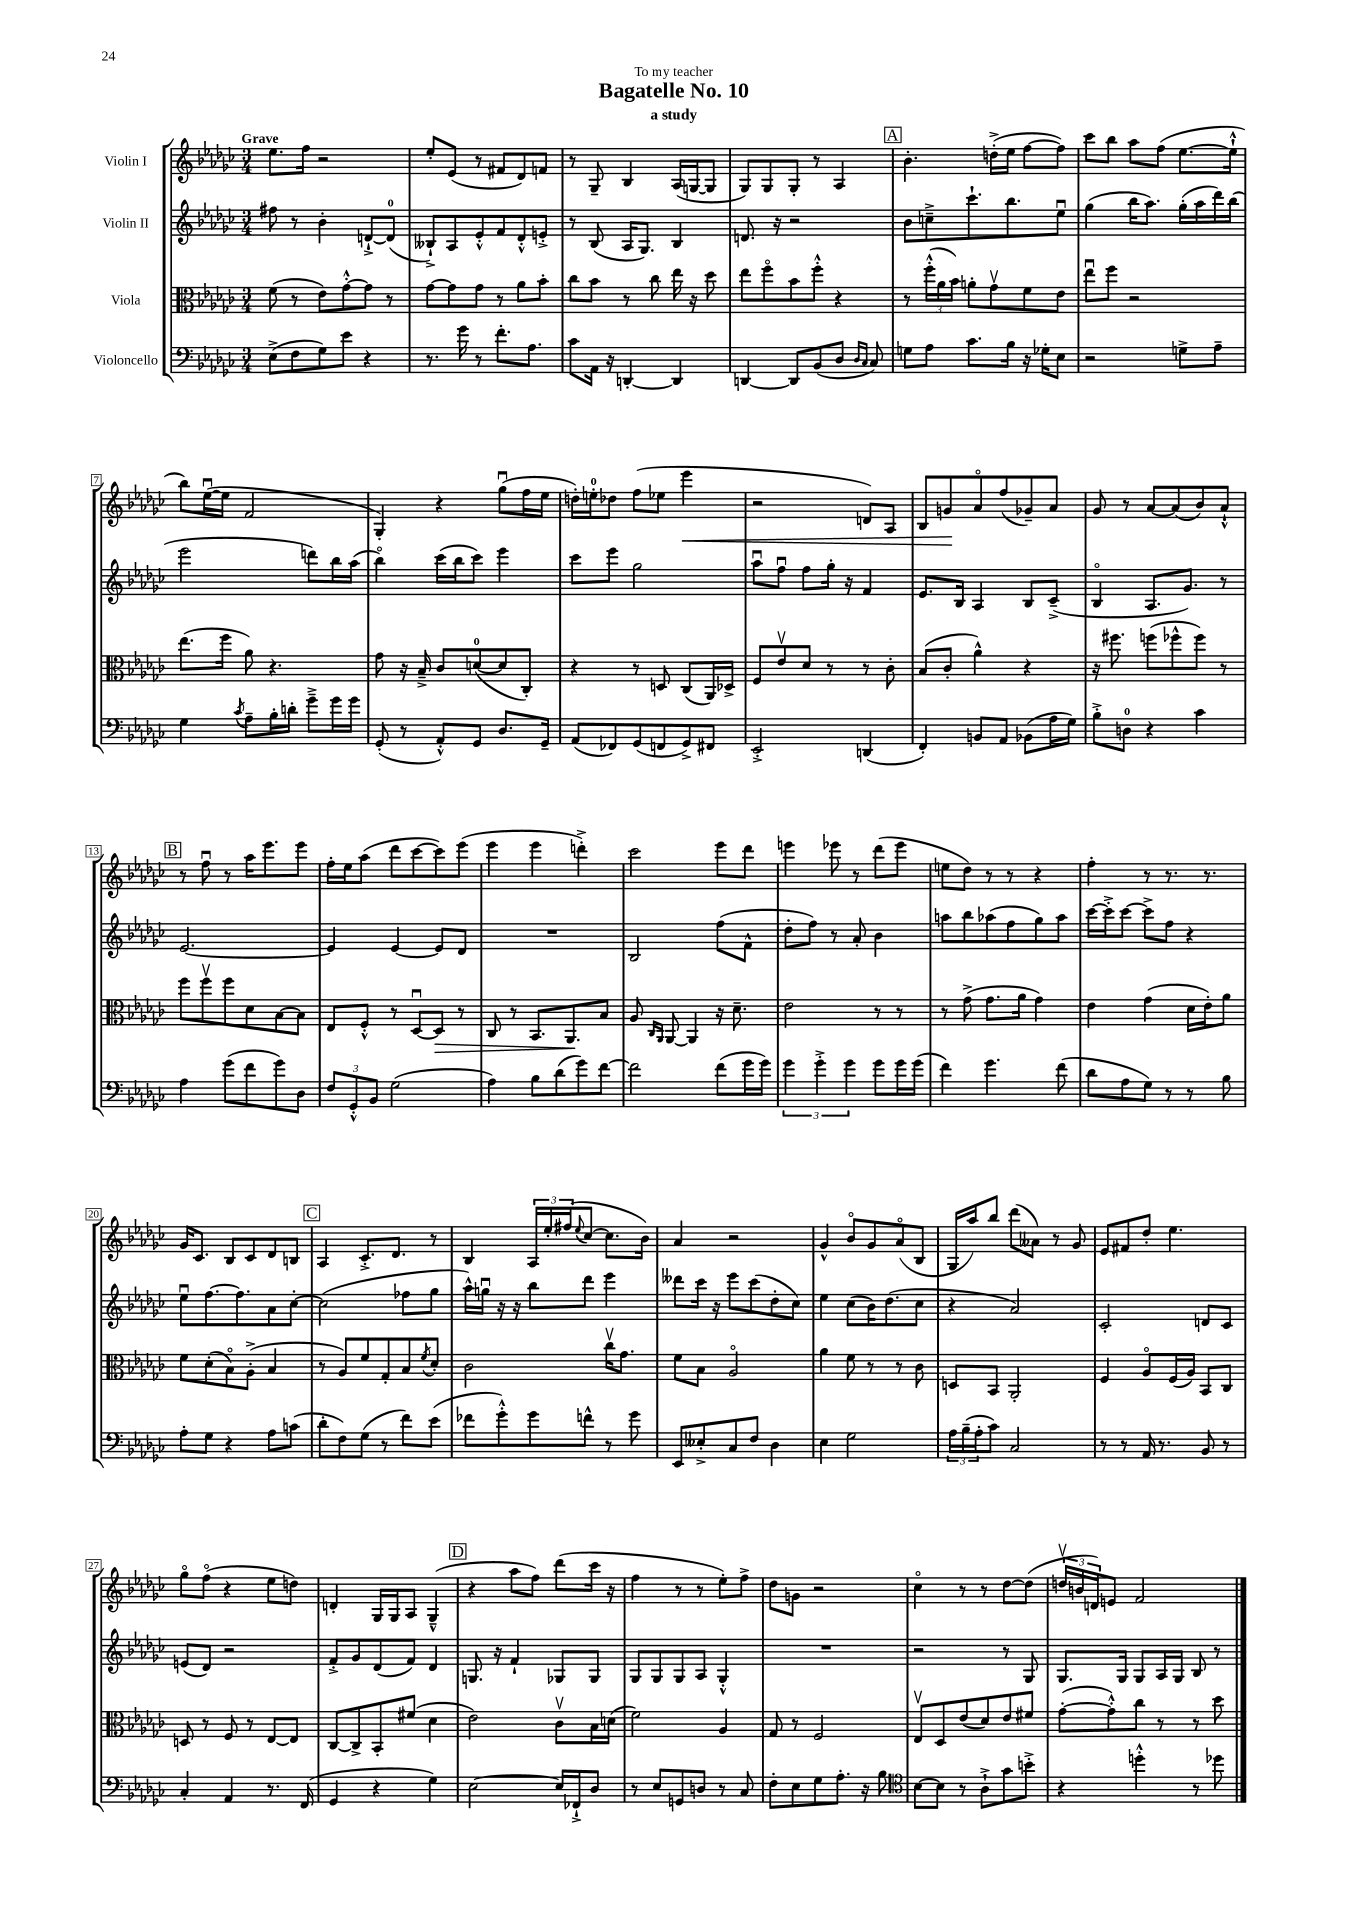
\header { title = "Bagatelle No. 10" subtitle = "a study" dedication = "To my teacher" }
<<
\new StaffGroup <<
\new Staff = "s0" \with { instrumentName = "Violin I" } {
    \clef treble \key ges \major \numericTimeSignature \time 3/4 \tempo "Grave"
    ees''8. f''16 r2 |
    ees''8-. ees'8( r8 fis'8 des'8) f'8 |
    r8 ges8-- bes4 aes16( g16~ g8 |
    ges8) ges8 ges8-. r8 aes4 |
    \mark \markup { \box "A" } bes'4.-. d''16-.->( ees''16 f''8~ f''8) |
    ces'''8 bes''8 aes''8 f''8( ees''8.~ ees''16-!-^ |
    bes''8) ees''16~\downbow( ees''16 f'2 |
    ges4-.) r4 ges''8\downbow( f''16 ees''16 |
    d''16-.) e''16-0-. des''8 f''8( ees''8 ees'''4\< |
    r2 d'8) aes8 |
    bes8 g'8\! aes'8\flageolet f''8( ges'8--) aes'8 |
    ges'8 r8 aes'8~ aes'8( bes'8) aes'8-!-^ |
    \mark \markup { \box "B" } r8 f''8\downbow r8 aes''16 ees'''8. ees'''8 |
    f''16-. ees''16 aes''8( des'''8 ces'''8~ ces'''8) ees'''8( |
    ees'''4 ees'''4 d'''4-.->) |
    ces'''2 ees'''8 des'''8 |
    e'''4 ees'''8 r8 des'''8( ees'''8 |
    e''8 des''8) r8 r8 r4 |
    f''4-. r8 r8. r8. |
    ges'16 ces'8. bes8 ces'8 des'8 b8 |
    \mark \markup { \box "C" } aes4 ces'8.-.-> des'8. r8 |
    bes4 \tuplet 3/2 { aes16 ees''16-. fis''16( } \appoggiatura { ees''8 } ces''8~ ces''8. bes'16) |
    aes'4 r2 |
    ges'4-^ bes'8\flageolet ges'8 aes'8\flageolet( bes8 |
    ges16 aes''16) bes''8 des'''8( aeses'8) r8 ges'8 |
    ees'8 fis'8 des''8-. ees''4. |
    ges''8\flageolet f''8\flageolet( r4 ees''8 d''8) |
    d'4-. ges16 ges16 aes8 ges4---^( |
    \mark \markup { \box "D" } r4 aes''8 f''8) des'''8( ces'''16 r16 |
    f''4 r8 r8 ees''8-.) f''8-> |
    des''8 g'8 r2 |
    ces''4\flageolet r8 r8 des''8~ des''8( |
    \tuplet 3/2 { d''16\upbow b'16 d'16) } e'8 f'2 \bar "|." |
}
\new Staff = "s1" \with { instrumentName = "Violin II" } {
    \clef treble \key ges \major \numericTimeSignature \time 3/4
    fis''8 r8 bes'4-. d'8~-!-> d'8-0( |
    beses8-!->) aes8 ees'8-.-^ f'8 des'8-.-^ e'8-.-> |
    r8 bes8( aes16 ges8.) bes4 |
    d'8. r16 r2 |
    \mark \markup { \box "A" } bes'8 c''8---> ces'''8.-! bes''8. ees''8\downbow |
    ges''4( bes''16 aes''8.) ges''16-.( aes''16 des'''16) bes''16( |
    ees'''2 d'''8) bes''16 aes''16( |
    bes''4\flageolet) ces'''16( bes''16 ces'''8) ees'''4 |
    ces'''8 ees'''8 ges''2 |
    aes''8\downbow f''8\downbow f''8 ges''16-. r16 f'4 |
    ees'8. bes16 aes4 bes8 ces'8--->( |
    bes4\flageolet aes8. ges'8.) r8 |
    \mark \markup { \box "B" } ees'2.~ |
    ees'4 ees'4~ ees'8 des'8 |
    R2. |
    bes2 f''8( f'8-^ |
    des''8-. f''8) r8 aes'8-. bes'4 |
    a''8 bes''8 aes''8( f''8 ges''8) aes''8 |
    ces'''16~ ces'''16-.-> ces'''8~ ces'''8-> f''8 r4 |
    ees''8\downbow f''8.~ f''8. aes'8 ces''8~-. |
    \mark \markup { \box "C" } ces''2( fes''8 ges''8 |
    aes''16-^) g''16\downbow r16 r16 bes''8 des'''8 ees'''4 |
    deses'''8 ces'''16 r16 ees'''8 ces'''8( des''8-. ces''8) |
    ees''4 ces''8( bes'16) des''8.( ces''8 |
    r4 aes'2) |
    ces'2-. d'8 ces'8 |
    e'8( des'8) r2 |
    f'8-.-> ges'8 des'8( f'8) des'4 |
    \mark \markup { \box "D" } g8. r16 f'4-! ges8 ges8 |
    ges8 ges8 ges8 aes8 ges4-.-^ |
    R2. |
    r2 r8 ges8 |
    ges8. ges16 ges8 aes16 ges16 bes8 r8 \bar "|." |
}
\new Staff = "s2" \with { instrumentName = "Viola" } {
    \clef alto \key ges \major \numericTimeSignature \time 3/4
    f'8( r8 ees'8) ges'8~-.-^ ges'8 r8 |
    ges'8~ ges'8 ges'8 r8 aes'8 bes'8-. |
    ces''8 bes'8 r8 ces''8 ees''16 r16 des''8 |
    ees''8 f''8\flageolet bes'8 f''8-.-^ r4 |
    \mark \markup { \box "A" } r8 \tuplet 3/2 { f''16-.-^( aes'16 bes'16) } a'8-. ges'8\upbow f'8 ees'8 |
    ees''8\downbow f''8 r2 |
    ees''8.( f''16 aes'8) r4. |
    ges'8 r16 bes16---> ces'8 d'8-0~( d'8 ces8-.) |
    r4 r8 d8 ces8( aes,16) des16-> |
    f8 ees'8\upbow des'8 r8 r8 ces'8-. |
    bes8( ces'8-. aes'4-^) r4 |
    r16 fis''8. f''8( fes''8-^ fes''8) r8 |
    \mark \markup { \box "B" } f''8 f''8\upbow f''8 des'8 bes8~ bes8 |
    ees8 f8-.-^ r8 des8~\downbow des8\> r8 |
    ces8 r8 bes,8. aes,8.\! bes8 |
    aes8 \grace { ces16 aes,16 } aes,8~ aes,4 r16 des'8.-- |
    ees'2 r8 r8 |
    r8 ges'8->( ges'8. aes'16 ges'4) |
    ees'4 ges'4( des'16 ees'16-.) aes'8 |
    f'8 des'8-.( bes8\flageolet) aes8-.->( bes4 |
    \mark \markup { \box "C" } r8 aes8) f'8 ges8-. bes8 \acciaccatura { f'8 } des'8-. |
    ces'2 ces''16\upbow ges'8. |
    f'8 bes8 aes2\flageolet |
    aes'4 f'8 r8 r8 ces'8 |
    d8 bes,8 aes,2-. |
    f4 aes8\flageolet f16( aes16) bes,8 ces8 |
    d8 r8 f8 r8 ees8~ ees8 |
    ces8~ ces8-> bes,8-. fis'8( des'4 |
    \mark \markup { \box "D" } ees'2) ces'8\upbow bes16 d'16( |
    f'2) aes4 |
    ges8 r8 f2 |
    ees8\upbow des8 ees'8( des'8) ees'8 fis'8 |
    ges'8~-.( ges'8-.-^) ces''8 r8 r8 des''8 \bar "|." |
}
\new Staff = "s3" \with { instrumentName = "Violoncello" } {
    \clef bass \key ges \major \numericTimeSignature \time 3/4
    ees8->( f8 ges8) ees'8 r4 |
    r8. ges'16 r8 f'8.-. aes8. |
    ces'8 aes,16 r16 d,4~-. d,4 |
    d,4~ d,8 bes,8( des8 \grace { des16 ces16 } ces8) |
    \mark \markup { \box "A" } g8 aes8 ces'8. bes16 r16 ges16-. ees8 |
    r2 g8-> aes8-- |
    ges4 \acciaccatura { ces'8 } aes8-- bes16-. d'16-. ges'8---> ges'16 ges'16 |
    ges,8-.( r8 aes,8-.-^) ges,8 des8. ges,16-- |
    aes,8( fes,8) ges,8( f,8 ges,8->) fis,8 |
    ees,2-.-> d,4( |
    f,4-.) b,8 aes,8 bes,8( aes16 ges16) |
    bes8-.-> d8-0 r4 ces'4 |
    \mark \markup { \box "B" } aes4 ges'8( f'8 ges'8) des8 |
    \tuplet 3/2 { f8 ges,8-.-^ bes,8 } ges2( |
    aes4) bes8 des'8( ges'8) f'8~ |
    f'2 f'8( ges'16 ges'16) |
    \tuplet 3/2 { ges'4 ges'4-.-> ges'4 } ges'8 ges'16 ges'16( |
    f'4) ges'4. f'8( |
    des'8 aes8 ges8) r8 r8 bes8 |
    aes8-. ges8 r4 aes8 c'8( |
    \mark \markup { \box "C" } des'8-. f8) ges8( r8 f'8) ees'8( |
    fes'8 ges'8-.-^) ges'8 f'8-^ r8 ges'8 |
    ees,8 eeses8-.-> ces8 f8 des4 |
    ees4 ges2 |
    \tuplet 3/2 { aes16 bes16--( aes16-. } ces'8) ces2 |
    r8 r8 aes,16 r8. bes,8 r8 |
    ces4-. aes,4 r8. f,16( |
    ges,4 r4 ges4) |
    \mark \markup { \box "D" } ees2~ ees16 fes,16-!-> des8 |
    r8 ees8 g,8 d8 r8 ces8 |
    f8-. ees8 ges8 aes8.-. r16 bes8 |
    \clef tenor bes8~ bes8 r8 aes8-!-> ges'8 b'8-.-> |
    r4 d''4-.-^ r8 des''8 \bar "|." |
}
>>
>>
\layout { \context { \Score \override BarNumber.stencil = #(make-stencil-boxer 0.1 0.3 ly:text-interface::print) } }
